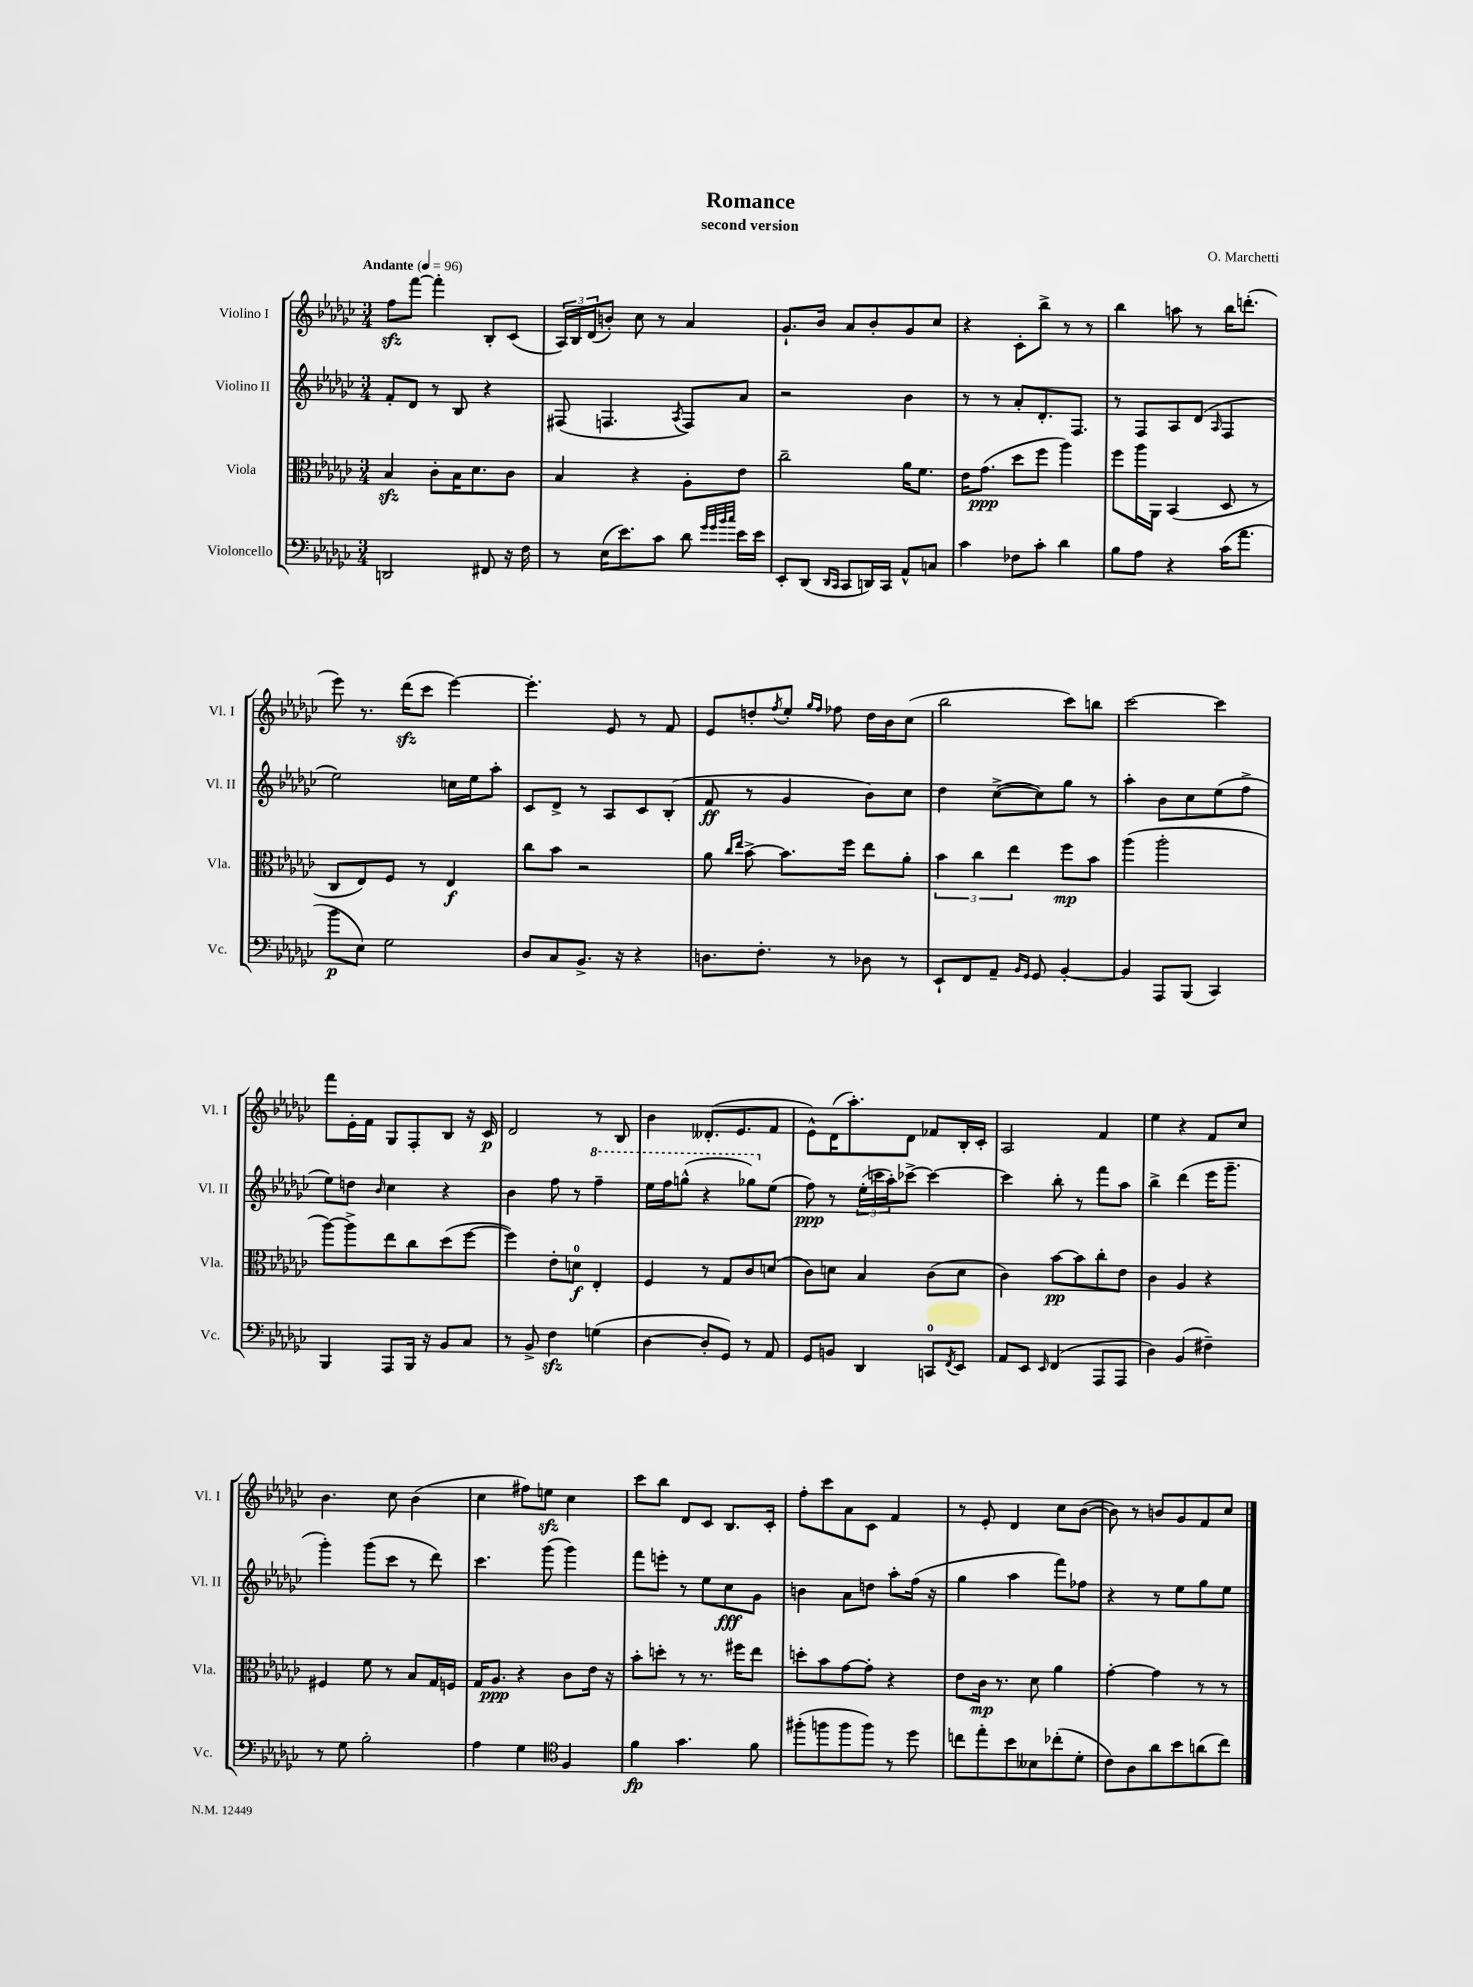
\header { title = "Romance" composer = "O. Marchetti" subtitle = "second version" }
<<
\new StaffGroup <<
\new Staff = "s0" \with { instrumentName = "Violino I" shortInstrumentName = "Vl. I" } {
    \clef treble \key ges \major \numericTimeSignature \time 3/4 \tempo "Andante" 4 = 96
    f''8\sfz f'''8~ f'''4-. bes8-. ces'8( |
    \tuplet 3/2 { aes16) bes16 des'16( } b'8-.) ces''8 r8 aes'4 |
    ges'8.-! bes'16 aes'8 bes'8-. ges'8 ces''8 |
    r4 ces'8-. bes''8-> r8 r8 |
    bes''4 a''8 r8 bes''16 d'''8.-.( |
    ees'''8) r8. des'''16\sfz( ces'''8 ees'''4~) |
    ees'''4.-. ees'8 r8 f'8 |
    ees'8 d''8-. \acciaccatura { f''8 } ees''8-. \grace { ges''16 f''16 } fes''8 d''16 bes'16 ces''8( |
    bes''2 ces'''8) b''8 |
    ces'''2~ ces'''4 |
    f'''8 ees'16-. f'16 ges8 f8-. bes8 r16 ces'16\p |
    des'2 r8 bes8 |
    bes'4 deses'8.-.( ees'8. f'8 |
    ees'8-^) des'16( aes''8.-.) des'8 fes'8 bes16-. ces'16-. |
    aes2 f'4 |
    ees''4 r4 f'8 ces''8 |
    bes'4. ces''8 bes'4( |
    ces''4 fis''8) e''8\sfz ces''4 |
    ces'''8 bes''8 des'8 ces'8 bes8. ces'16-. |
    f''8-. ces'''8 aes'8 ces'8 f'4 |
    r8 ees'8-. des'4 ces''8 bes'8~( |
    bes'8) r8 b'8 ges'8 f'8 ces''8 \bar "|." |
}
\new Staff = "s1" \with { instrumentName = "Violino II" shortInstrumentName = "Vl. II" } {
    \clef treble \key ges \major \numericTimeSignature \time 3/4
    f'8-. des'8 r8 bes8 r4 |
    fis8( f4. \acciaccatura { aes8 } f8) aes'8 |
    r2 bes'4 |
    r8 r8 aes'8-. des'8.-. f8. |
    r8 f8 aes8 des'8( \grace { aes16 } f4 |
    ees''2) c''16 ees''16 aes''8-. |
    ces'8 des'8-> r8 aes8 ces'8 bes8-.( |
    f'8\ff r8 ges'4 bes'8) ces''8 |
    des''4 ces''8~->( ces''8) ges''8 r8 |
    aes''4-. bes'8 ces''8 ees''8( f''8-> |
    ees''8) d''8 \grace { bes'16 } ces''4 r4 |
    bes'4 f''8 r8 \ottava #1 f'''4-- |
    ees'''16 f'''16 g'''8-^( r4 ges'''8) \ottava #0 ees''8( |
    f''8\ppp) r8 \tuplet 3/2 { ees''16-.( c'''16 aes''16-.) } ces'''8~-> ces'''4~ |
    ces'''4 bes''8-. r8 f'''8 aes''8 |
    bes''4-> des'''4( ees'''16 ges'''8.-- |
    ges'''4-.) ges'''8( ces'''8 r8 des'''8) |
    ces'''4. ges'''8( ges'''4) |
    f'''8 e'''8-. r8 ees''8 ces''8\fff ges'8 |
    b'4 aes'8 d''8 aes''8-. f''16( r16 |
    ges''4 aes''4 f'''8) fes''8 |
    r4 r8 ees''8 ges''8 ees''8 \bar "|." |
}
\new Staff = "s2" \with { instrumentName = "Viola" shortInstrumentName = "Vla." } {
    \clef alto \key ges \major \numericTimeSignature \time 3/4
    bes4\sfz ces'8-. bes16 des'8. ces'8 |
    bes4 r4 aes8-. ees'8 |
    ces''2-- aes'16 f'8. |
    ees'16 ges'8.\ppp( des''8 f''8 aes''4) |
    f''8 aes''16 aes,16 bes,4( des8 r8 |
    ces8 ees8) f8 r8 ees4\f |
    ces''8 bes'8 r2 |
    aes'8 \grace { ces''16 ees''16 } bes'8~-> bes'8. f''16 ees''8 aes'8-. |
    \tuplet 3/2 { bes'4 ces''4 ees''4 } f''8\mp bes'8 |
    aes''4( aes''2-. |
    aes''8~) aes''8-> ees''8 ces''8 des''8( f''8~ |
    f''4) ees'8-. d'8-0\f ees4-. |
    f4 r8 ges8 ces'8 d'8( |
    ces'8) d'8 bes4 ces'8( d'8 |
    ces'4) bes'8~\pp bes'8 ces''8-. ees'8 |
    ces'4 aes4 r4 |
    fis4 f'8 r8 bes8 ges16 f16 |
    ges16 aes8.\ppp r4 ces'8 ees'16 r16 |
    bes'8-. d''8-. r8 r8. fis''16 ees''8 |
    d''8-. bes'8 ges'8~ ges'8-. r4 |
    ees'8 ces'16\mp r8. des'8 aes'4 |
    ges'4~-. ges'4 r8 r8 \bar "|." |
}
\new Staff = "s3" \with { instrumentName = "Violoncello" shortInstrumentName = "Vc." } {
    \clef bass \key ges \major \numericTimeSignature \time 3/4
    d,2 fis,8 r16 f16 |
    r8 ees16( ees'8.) ces'8 des'8 \grace { ges'32 ges'32 bes'32 ces''32 } ees'16 ees'16 |
    ees,8-. des,8( \grace { des,16 ces,16 } ces,8 d,16) ces,16 aes,8-^ c8 |
    ces'4 fes8 ces'8-. des'4 |
    bes8 aes8 r4 ces'16( aes'8. |
    bes'8\p ees8) ges2 |
    des8 ces8 bes,8.-> r16 r4 |
    d8. f8.-. r8 des8 r8 |
    ees,8-! f,8 aes,8-- \grace { bes,16 ges,16 } ges,8 bes,4~-. |
    bes,4 aes,,8 bes,,8( ces,4) |
    bes,,4 aes,,8 bes,,16 r16 bes,8 ces8 |
    r8 bes,8-> f4\sfz g4( |
    des4~ des8-. ges,8) r8 aes,8 |
    ges,8 b,8 des,4 c,8-0 \acciaccatura { f,8 } ees,8 |
    aes,8 ees,8 \grace { ees,16 } f,4( aes,,8 aes,,8 |
    des4) bes,4( fis4--) |
    r8 ges8 bes2-. |
    aes4 ges4 \clef tenor f4 |
    f'4\fp ges'4. f'8 |
    fis''8-.( f''8 f''8 f''8) r8 des''8 |
    c''8 ees''8-. bes'8 beses8 ces''8-.( des'8-. |
    ces'8) aes8 aes'8 bes'8 a'8( ces''8) \bar "|." |
}
>>
>>
\layout { \context { \Score \remove "Bar_number_engraver" } }
